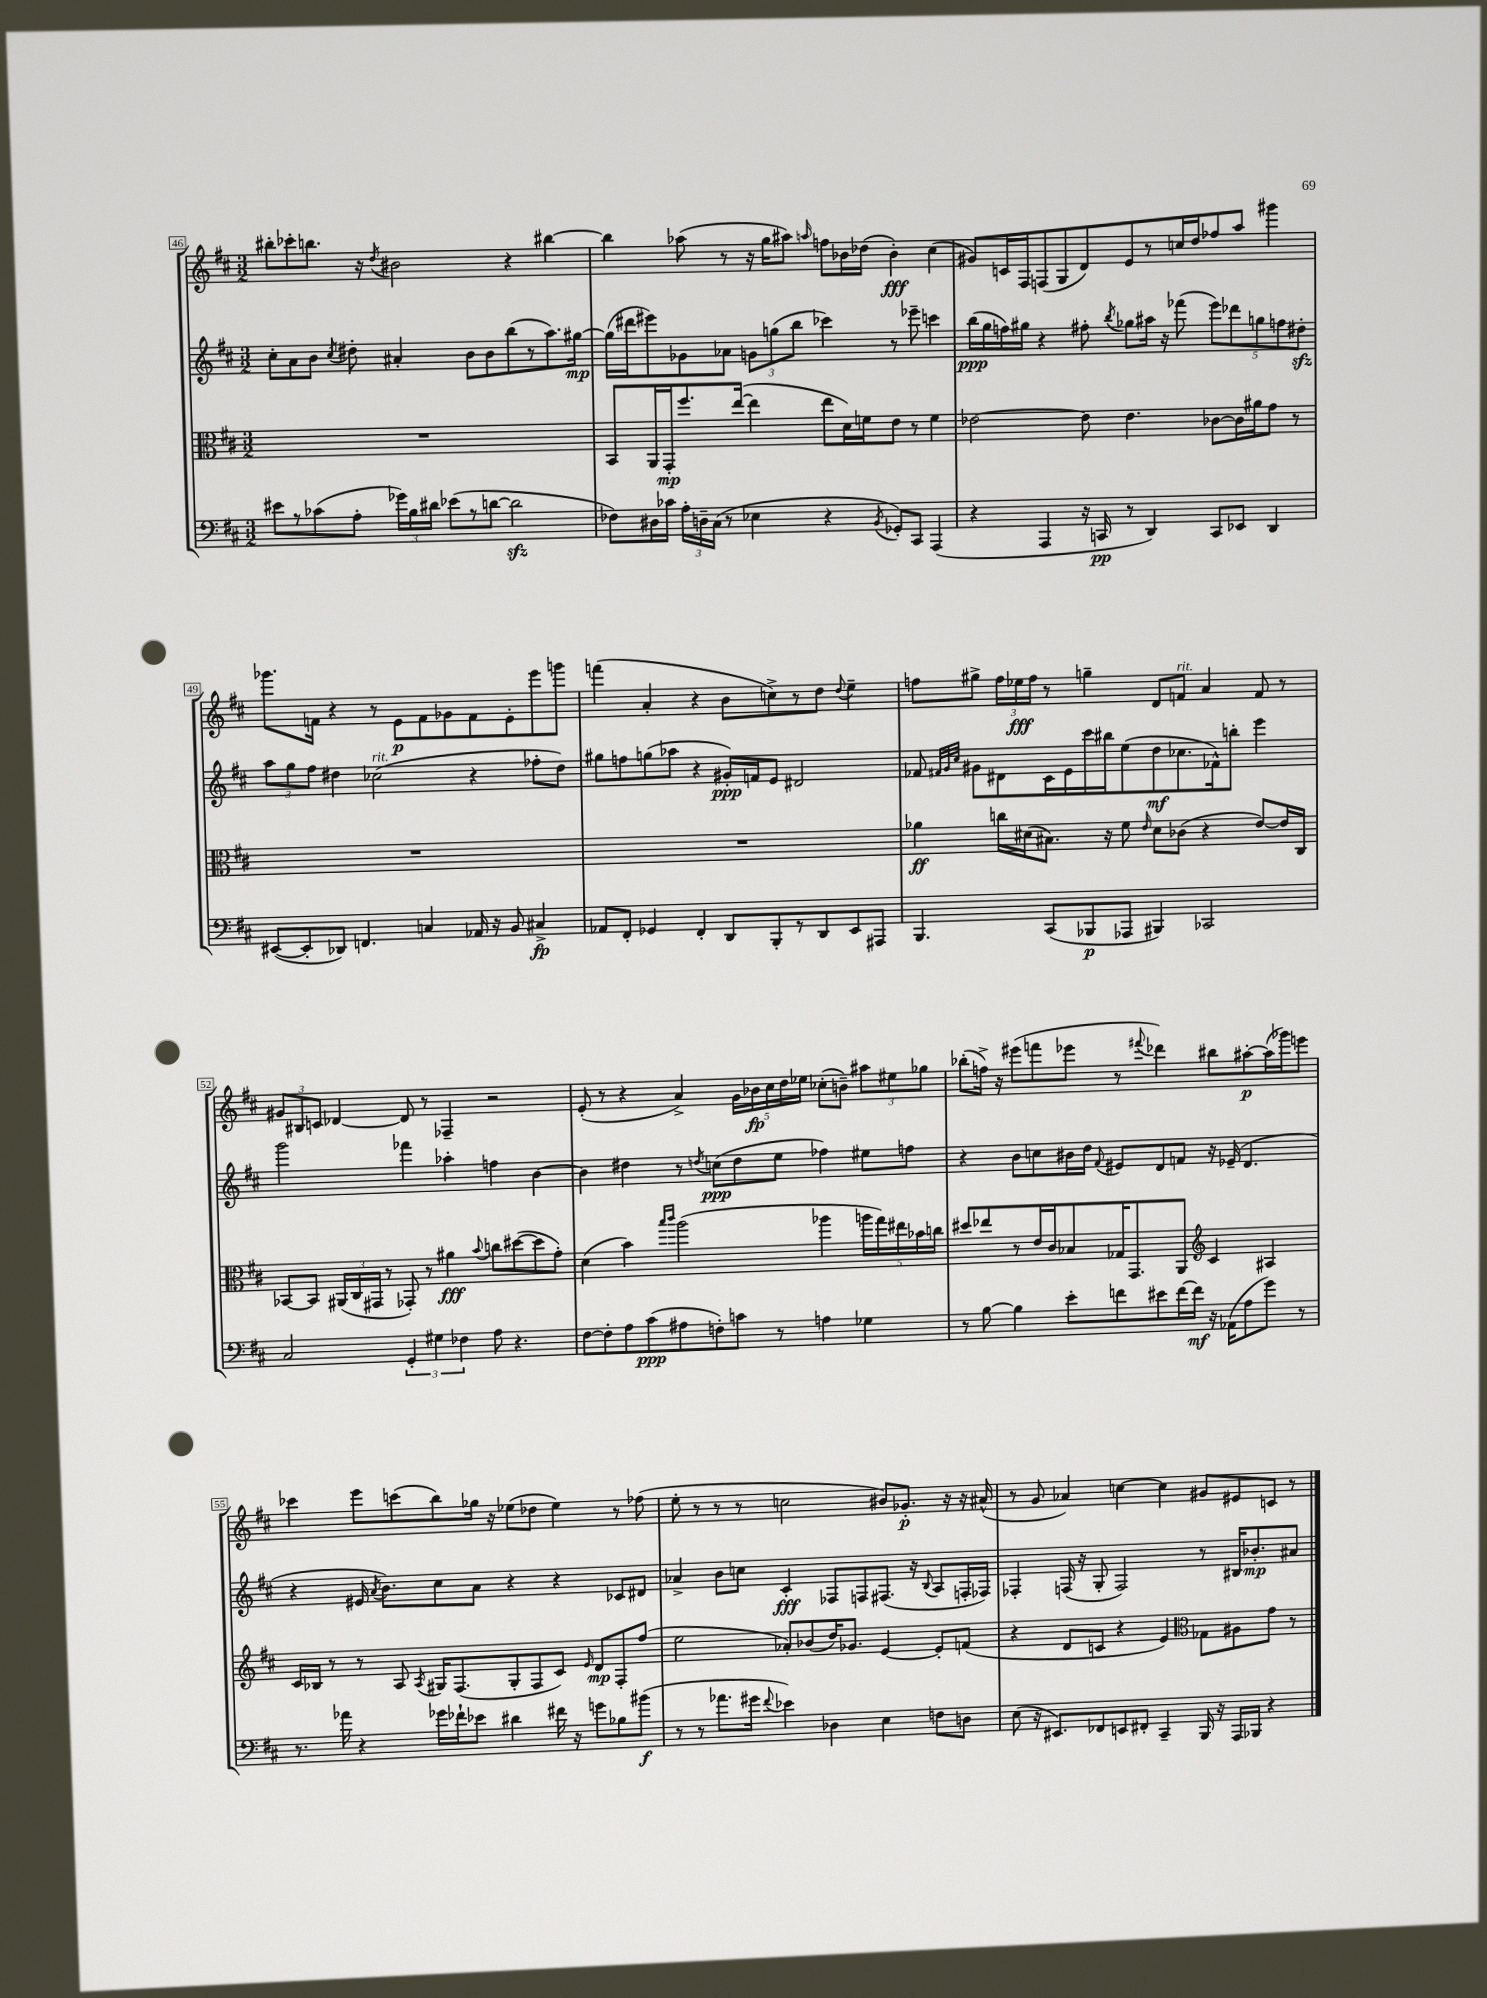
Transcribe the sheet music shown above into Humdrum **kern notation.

**kern	**kern	**kern	**kern
*staff4	*staff3	*staff2	*staff1
*clefF4	*clefC3	*clefG2	*clefG2
*k[f#c#]	*k[f#c#]	*k[f#c#]	*k[f#c#]
*M3/2	*M3/2	*M3/2	*M3/2
8e#\L	1.r	8cc#'\L	8bb#'\L
8r	.	8a\	8ccc-'\
(8c-\	.	8b\J	8.bb\J
.	.	8qcc#/	.
8A'\J	.	8dd#'\	.
.	.	.	16r
.	.	.	8qdd/
24g-\LL)	.	4a#'/	2b#\
24B\	.	.	.
24d#\JJ	.	.	.
(8e-\L	.	.	.
8r	.	8b\L	.
[8d\J	.	8b\	.
2d\]	.	(8bb\	4r
.	.	8r	.
.	.	8.aa\)	[4bb#\
.	.	[16gg#\Jk	.
=	=	=	=
8F-\L)	8BB/L	(16gg#\]LL	4bb#\]
.	.	16ddd#\J	.
16D#\L	16AA/L	8eee#\)	.
16c-\JJ	16GG'/J	.	.
24A'\LL	8.ff#/	8g-\	(8aa-\
24D~\	.	.	.
(24C#\JJ	.	.	.
8r	.	8a-\J	8r
.	([16ee/Jk	.	.
4E-\	4ee\]	12g\L	16r
.	.	.	16gg\LK
.	.	(12gg\	.
.	.	.	8aa#\J)
.	.	12bb\J	.
.	.	.	16qqaa/
4r	8ee\L	4ccc-\)	8ff\L
.	16d\L)	.	16b-\L
.	16f\J	.	(16dd-\JJ
8qBB/	.	.	.
8GG-'/L)	8e\J	8r	4b-'\)
8CC#/J	8r	8eee-~\	.
(4AAA/	4f\	4ccc\	(4cc#\
=	=	=	=
4r	[2e-\	(16bb\LL	8g#/L)
.	.	16gg\	.
.	.	16ff\)	16c/L
.	.	16gg#\JJ	16F#/J
4AAA/	.	4r	(8F/
.	.	.	8G/
16r	8e-\]	8ff#'\	8d/)
16CC/	.	.	.
.	.	8qbb/	.
8r	4.e-\	8gg-\L	8e/
4DD/)	.	16aa#\Jk	8r
.	.	16r	.
.	.	(8fff-\	16cc/L
.	.	.	16dd/J
8CC/L	[8c-\L	10eee\L)	8ff-/
.	.	10ddd-\	.
8EE-/J	16c-\]L	.	8aa/J
.	16a#\J	.	.
.	.	10gg\	.
4DD/	8g\J	.	4ggg#\
.	.	10ff\	.
.	8r	.	.
.	.	10dd#'\J	.
=	=	=	=
([8EE#/L	1.r	12aa\L	8.ggg-\L
.	.	12gg\	.
8EE#'/]	.	.	.
.	.	12ff#\J	.
.	.	.	16f\Jk
8DD-/J)	.	4dd#\	4r
4.FF/	.	.	.
.	.	(2cc-\	8r
.	.	.	8e\L
4C/	.	.	8f\
.	.	.	8g-\
16AA-/	.	4r	8f\
16r	.	.	.
8BB/	.	.	8e'\
4C#^/	.	8ff-'\L	8eee\
.	.	8dd#\J)	8ggg\J
=	=	=	=
8AA-/L	1.r	8gg#\L	(4fff\
8FF#'/J	.	8ff\	.
4GG-/	.	(8gg\	4a'/
.	.	8aa-\J	.
4FF#'/	.	4r	4r
8DD/L	.	16g#'/LL)	8b\L
.	.	16f/J	.
8BBB'/	.	8e/J	8cc^\)
8r	.	2d#/	8r
8DD/	.	.	8dd\J
.	.	.	8qqdd/
8EE/	.	.	4ee~\
8AAA#/J	.	.	.
=	=	=	=
4.BBB/	4a-\	8f-/	8ff\L
.	.	32qqf#/LLL	.
.	.	32qqg/	.
.	.	32qqcc#/JJJ	.
.	.	8g#\L	8gg#^\J
.	16cc\LL	8d#\	24ff\LL
.	.	.	24ee-\
.	(16d#\J	.	.
.	.	.	24ff\JJ
(8CC#/L	8.B#\J)	16c#\L	8r
.	.	16e\	.
8BBB-/	.	16ccc#\	4gg~\
.	16r	16bb#\J	.
8AAA-/J	8f#\	(8ee\	.
.	16qqe/	.	.
4BBB#/)	8d#\L	8dd\	8d/L
.	(8c-\J	8.cc-\	8f/J
2CC-/	4r	.	4a/
.	.	16f-^^\k)	.
.	.	8bb'\J	.
.	[8e/L)	4eee\	8f/
.	16e/]L	.	8r
.	16C#/JJ	.	.
=	=	=	=
2C#/	[8BB-/L	2ggg\	12g#/L
.	.	.	12B#/
.	8BB-/]J	.	.
.	.	.	12c/J
.	(24AA#/LL	.	[4d-/
.	24C#/	.	.
.	24GG#/JJ	.	.
.	8r	.	.
6GG'/	8GG-'/)	4fff-\	8d-/]
.	8r	.	8r
6G#\	.	.	.
.	4a#\	4aa-'\	4F-~/
6F-\	.	.	.
.	8qqb/	.	.
8A\	8cc\L	4ff\	2r
4.r	([8dd#\	.	.
.	8dd#\]	[4b\	.
.	8g'\J)	.	.
=	=	=	=
[8F#\L	(4d\	4b\]	(8e'/
8F#'\]	.	.	8r
8A\	4b\)	4dd#\	4r
(8c#\	.	.	.
.	16qqbb/LL	.	.
.	16qqccc#/JJ	.	.
8A#\	(2aa\	8r	4a^/)
.	.	8qdd/	.
8F'\)	.	(8cc\L	.
8c\J	.	8dd\	20g\LL
.	.	.	20b-\
.	.	.	20cc#\
8r	.	8ee\J	.
.	.	.	20dd\
.	.	.	20ee-\JJ
4A\	4aa-\	4ff-\)	(8cc-'\L
.	.	.	8b~\J)
4G-\	20aa\LL	8ee#\L	12aa#\L
.	20gg\)	.	.
.	.	.	12ee#\
.	20ee#\	.	.
.	.	8ff\J	.
.	20b-\	.	.
.	.	.	12gg-\J
.	20cc\JJ	.	.
=	=	=	=
8r	8dd#/L	4r	(8bb-'\L
[8B\	8ee-/	.	16ff^\Jk)
.	.	.	16r
4B\]	8r	8b\L	(8eee#\L
.	16e/L	8cc\	8fff\
.	16c#/J	.	.
8e'\L	8B-/	16b#\L	8eee-\J
.	.	16dd\JJ	.
.	.	8qqf#/	.
8f\	16G-/K	8e#/L	8r
.	8.GG/	.	.
.	.	.	8qqfff#/
8e#\	.	8d/	4ddd-\)
[16f\L	8AA/J	8f/J	.
16f\]JJ	.	.	.
*	*clefG2	*	*
16r	4c#/	16r	8bb#\L
(16AA-\LK	.	(16e-~/	.
8A\	.	4.d/	[8aa#'\
8g\J)	4A#/	.	(16aa#\]L
.	.	.	16ggg-\J)
8r	.	.	8eee\J
=	=	=	=
8.r	16c#/LL	4r	4ccc-\
.	16B-/JJ	.	.
.	8r	.	.
16a-\	.	.	.
4r	8r	16e#/	8eee\L
.	.	8qa/	.
.	.	8.b\L)	.
.	8A/	.	(8ccc\
.	8qA/	.	.
16g-\LL	16G#/LK	8cc#\	8bb\)
16f-`\J	(8.F#/	.	.
8e-\J	.	8a\J	16gg-\Jk
.	.	.	16r
4d#\	8G#'/	4r	(8ee-\L
.	8F#/	.	8dd-\J
16f#\	8c#/J)	4r	4ee-\)
16r	.	.	.
.	16qqe/	.	.
8g\L	8d/L	.	.
8B-\	8F#'/	8c-/L	8r
(8b#\J	(8ff#/J	8d#/J	(8ff-\
=	=	=	=
8r	2ee\	4a-^/	8ee'\
8r	.	.	8r
8.a-\L	.	8b\L	8r
.	.	8cc\J	8r
16g#\Jk	.	.	.
8qqf#/	.	.	.
4e-\)	8a-'/L)	4c#'/	2cc\
.	(8b-/	.	.
4D-\	16dd/K)	8F-/L	.
.	8.g-/J	.	.
.	.	8F/	.
4E\	[4e/	(8.F#/J	8b#/L)
.	.	.	8.g-'/J
.	.	16r	.
.	.	8qqB/	.
8F\L	8e'/]L	8A/L	.
.	.	.	16r
8D\J	(8f/J	16F'/L	16r
.	.	16F-/JJ)	(16a#^^/
=	=	=	=
(8E\	4r	4F-'/	8r
16r	.	.	8g/
8.EE#/L)	.	.	.
.	8d/L	(16F/	4a-/)
.	.	16r	.
8FF-/	8c/J	8G'/	.
8EE/	4r	2F/)	[4cc\
8FF#'/J	.	.	.
4CC#~/	4e/)	.	4cc\]
*	*clefC3	*	*
16BBB/	8G-\L	8r	8g#/L
16r	.	.	.
16AAA/LL	8A#\	16B#/LK	8e#/
16BBB-/JJ	.	8.b-'/	.
4r	8g\J	.	8c/J
.	8r	8a#/J	8r
==	==	==	==
*-	*-	*-	*-
